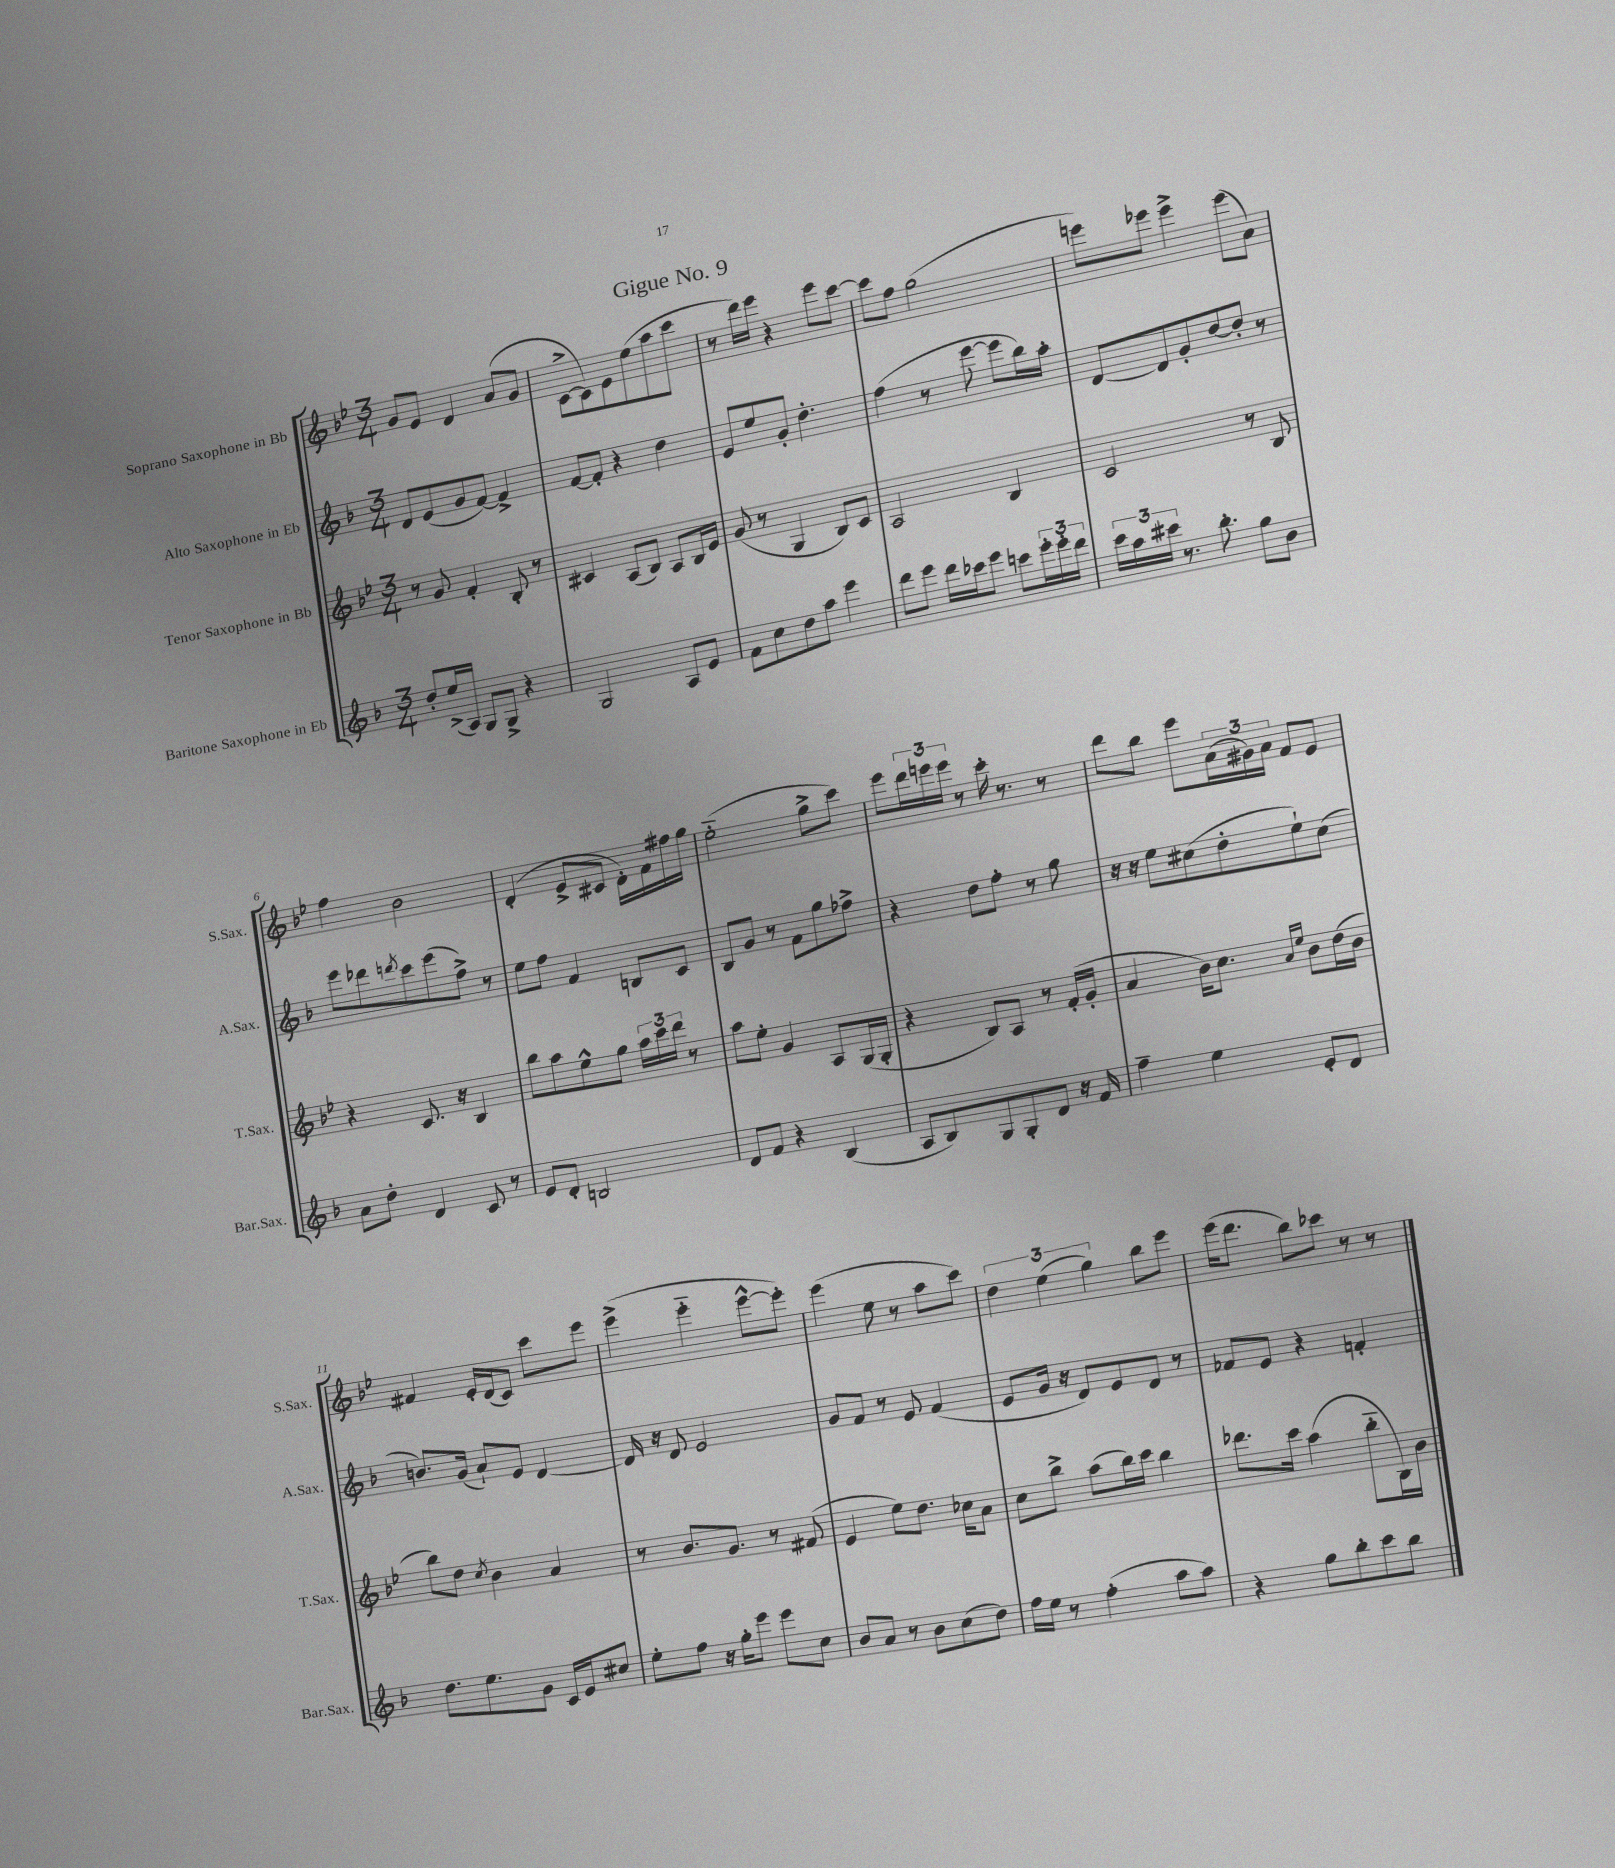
\header { title = "Gigue No. 9" }
<<
\new StaffGroup <<
\new Staff = "s0" \with { instrumentName = "Soprano Saxophone in Bb" shortInstrumentName = "S.Sax." } {
    \clef treble \key bes \major \numericTimeSignature \time 3/4
    g'8 ees'8 d'4 a'8( g'8 |
    c'8~-> c'8) ees'8 ees''8( a''8 c'''8 |
    r8 d'''16) ees'''16 r4 ees'''8 c'''8~ |
    c'''8 f''8 g''2( |
    e'''8) ees'''8 ees'''4-> ees'''8( a'8) |
    f''4 bes'2 |
    d'4-.( ees'8-> cis'8 d'16-.) f'16 fis''16 g''16 |
    ees''2-_( g''8-> c'''8) |
    ees'''8 \tuplet 3/2 { d'''16 e'''16 e'''16 } r8 c'''16-. r8. r8 |
    d'''8 bes''8 ees'''8 \tuplet 3/2 { a'16( gis'16) a'16 } f'8 ees'8 |
    fis'4 ees'16-. d'16( c'8) c'''8 ees'''8 |
    ees'''4->( ees'''4-_ ees'''8~-^ ees'''8-.) |
    ees'''4( ees''8 r8 a''8 c'''8) |
    \tuplet 3/2 { d''4 ees''4( g''4) } bes''8 ees'''8 |
    ees'''16( d'''8. bes''8) ces'''8 r8 r8 \bar "|." |
}
\new Staff = "s1" \with { instrumentName = "Alto Saxophone in Eb" shortInstrumentName = "A.Sax." } {
    \clef treble \key f \major \numericTimeSignature \time 3/4
    d'8 e'8( g'8 f'8~) f'4-> |
    f'8~ f'8-. r4 d''4 |
    e'8 e''8 g'8-. d''4.-. |
    f''4( r8 e'''8~ e'''8 bes''16) a''16-. |
    d'8~ d'8 g'8-. d''8~ d''8-. r8 |
    e'''8 des'''8 \acciaccatura { d'''8 } c'''8 e'''8( f''8->) r8 |
    e''8 f''8 f'4 b8 c'8 |
    bes8 g'8 r8 f'8 g''8 fes''8-> |
    r4 d''8 f''8-. r8 g''8 |
    r16 r16 e''8 cis''8( d''8-. e''8-!) cis''8( |
    b'8.) g'16( a'8-!) e'8 d'4~ |
    d'16 r16 d'8 e'2 |
    g'8 f'8 r8 e'8 f'4( |
    e'8 g'16 r16 d'8) e'8 d'8 r8 |
    fes'8 e'8 r4 f'4-. \bar "|." |
}
\new Staff = "s2" \with { instrumentName = "Tenor Saxophone in Bb" shortInstrumentName = "T.Sax." } {
    \clef treble \key bes \major \numericTimeSignature \time 3/4
    r8 g'8 f'4-. bes8-. r8 |
    cis'4 a8( bes8) a8 bes16 ees'16 |
    g'8( r8 g4 bes8) c'8 |
    a2 bes4 |
    c'2 r8 bes8 |
    r4 c'8. r16 bes4 |
    bes''8 a''8 ees''8-^ g''8 \tuplet 3/2 { a''16 c'''16 d'''16 } r8 |
    a''8 ees''8-. g'4 a8 g16( g16-. |
    r4 bes8) a8 r8 f'16-.( g'16-. |
    a'4 bes'16) c''8. \grace { a'16 ees''16 } bes'8 d''16( bes'16 |
    bes''8) d''8 \acciaccatura { c''8 } bes'4 a'4 |
    r8 bes'8. g'8. r8 fis'8( |
    ees'4 ees''8) d''8. ces''16 a'8 |
    c''8 bes''8-> a''8( bes''16) c'''16 bes''4 |
    des'''8. c'''16 a''4( bes''8-_ bes16) bes'16 \bar "|." |
}
\new Staff = "s3" \with { instrumentName = "Baritone Saxophone in Eb" shortInstrumentName = "Bar.Sax." } {
    \clef treble \key f \major \numericTimeSignature \time 3/4
    d''8-. e''16->( a16) g8 g8-> r4 |
    g2 a8 e'8 |
    f'8 c''8 d''8 a''8 e'''4 |
    d'''8 e'''8 d'''16 ces'''16 e'''8 c'''8 \tuplet 3/2 { e'''16-. e'''16-. d'''16 } |
    \tuplet 3/2 { c'''16 a''16 cis'''16 } r8. bes''8.-. g''8 bes'8 |
    a'8 d''8-. d'4 c'8 r8 |
    e'8 d'8-. b2 |
    d'8 f'8 r4 bes4( |
    a8 bes8) g8 g8-. d'8 r16 f'16 |
    f''4-- e''4 e'8-. d'8 |
    d''8. e''8. g'8 c'16 e'16 cis''8 |
    e''8-. f''8 r16 g''16-. e'''8 e'''8 c''8 |
    bes'8 a'8 r8 bes'8 c''8( d''8) |
    f''16 e''16 r8 f''4-.( a''8 a''8) |
    r4 g''8 bes''8-. c'''8 bes''8 \bar "|." |
}
>>
>>
